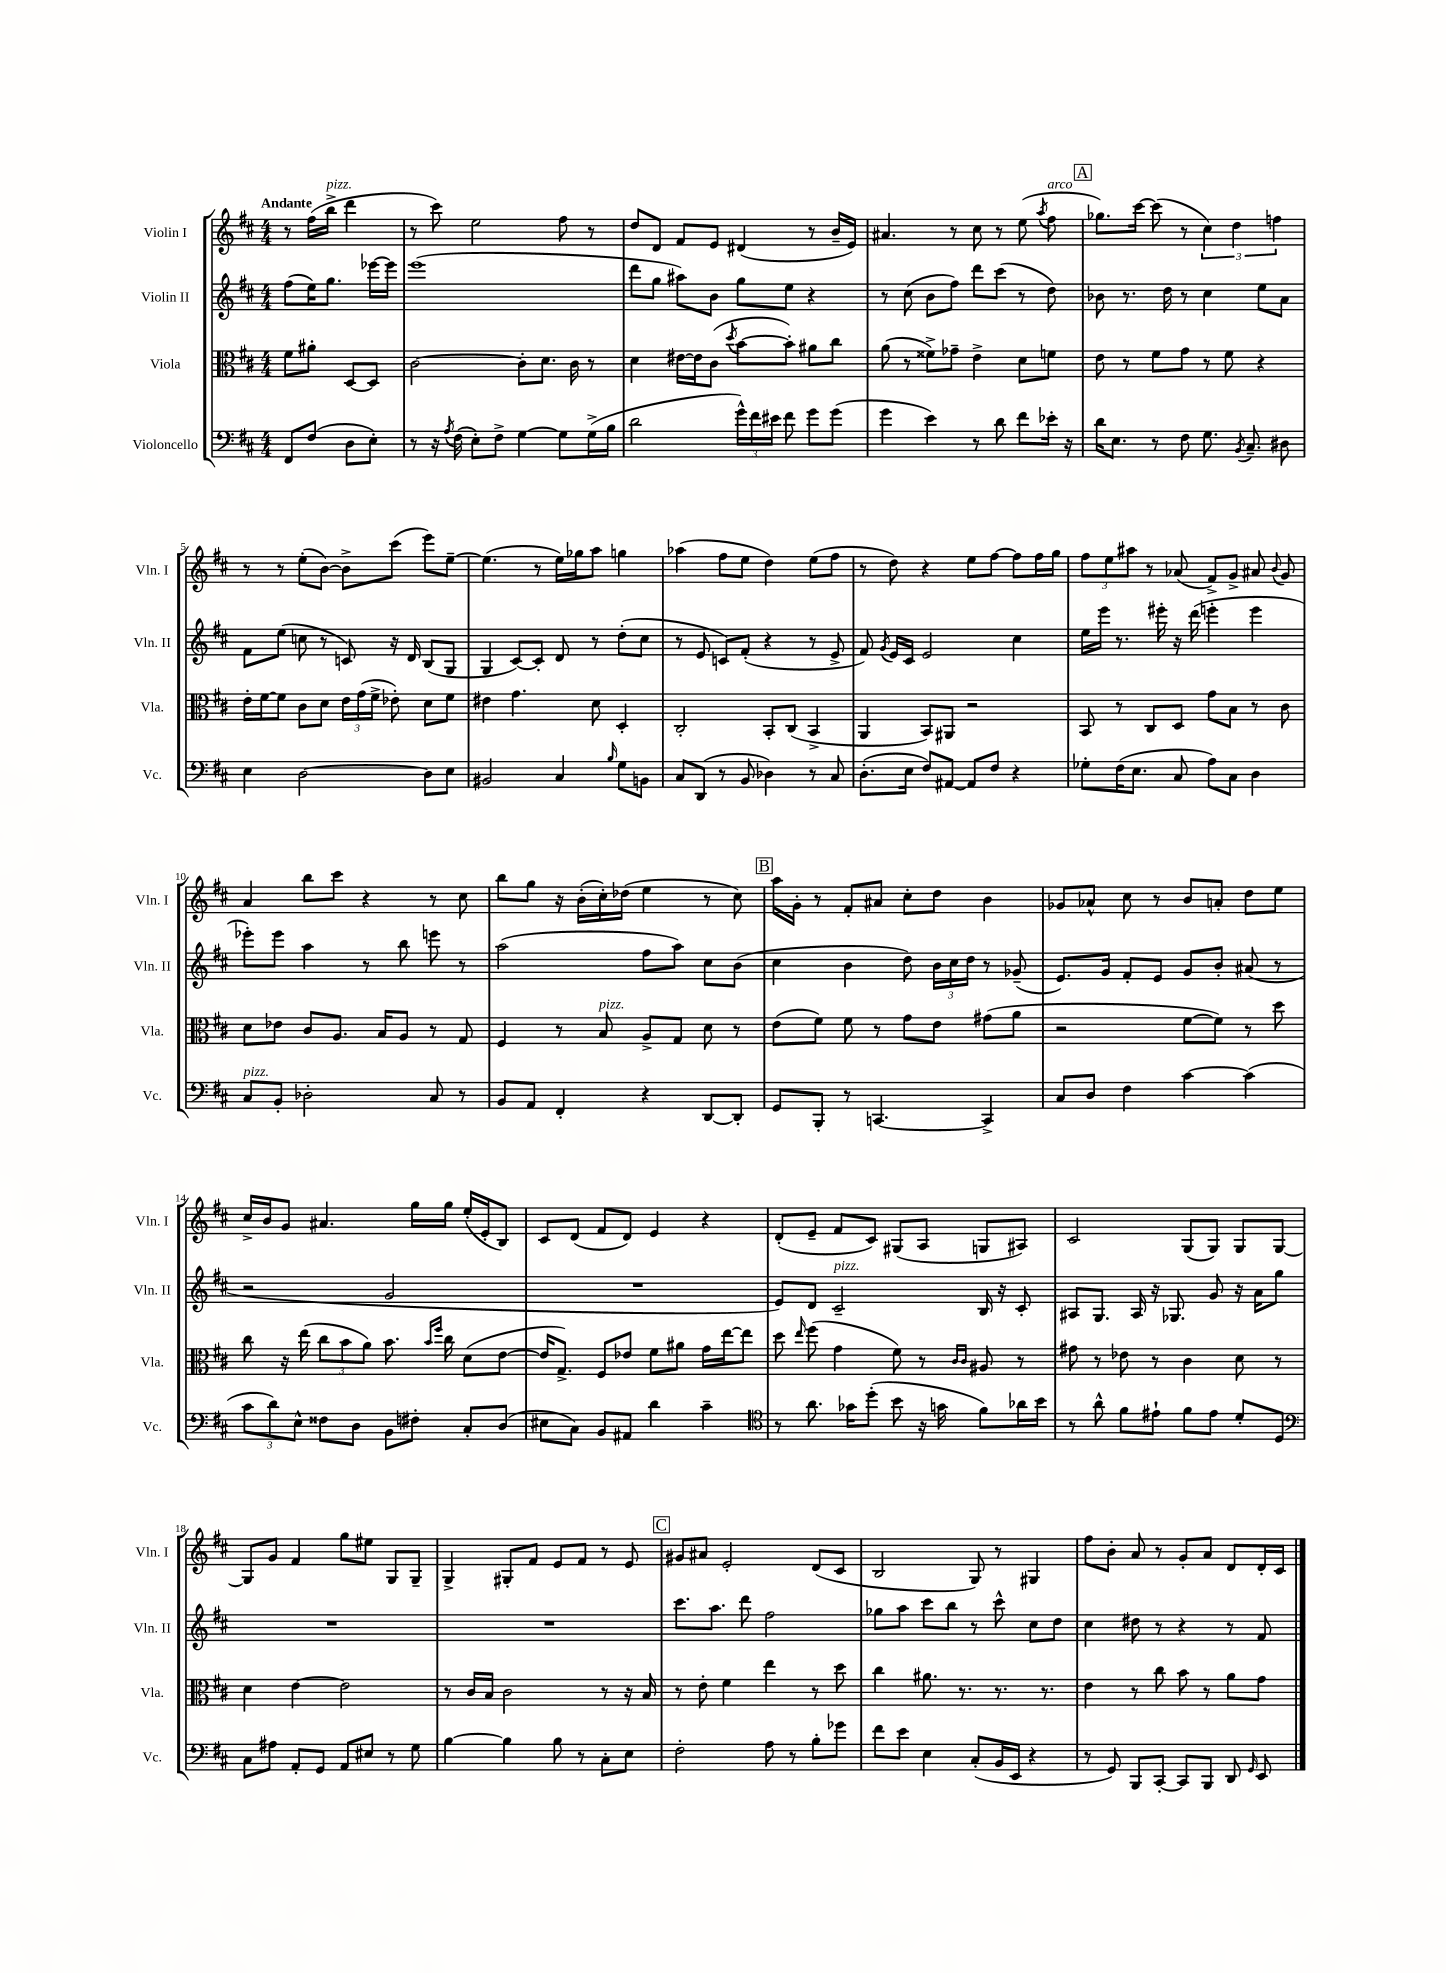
<<
\new StaffGroup <<
\new Staff = "s0" \with { instrumentName = "Violin I" shortInstrumentName = "Vln. I" } {
    \clef treble \key d \major \numericTimeSignature \time 4/4 \partial 2 \tempo "Andante"
    \autoBeamOff r8 fis''16[( b''16]->^\markup { \italic "pizz." } d'''4 |
    r8 cis'''8) e''2 fis''8 r8 |
    d''8[ d'8] fis'8[ e'8] dis'4( r8 b'16[-- e'16]) |
    ais'4. r8 cis''8 r8 e''8( \acciaccatura { a''8 } fis''8^\markup { \italic "arco" } |
    \mark \markup { \box "A" } ges''8.[) cis'''16]~ cis'''8( r8 \tuplet 3/2 { cis''4) d''4 f''4 } |
    r8 r8 e''8[-.( b'8]~) b'8[-> cis'''8]( e'''8[) e''8]~-- |
    e''4.( r8 e''16[) ges''16 a''8] g''4 |
    aes''4( fis''8[ e''8] d''4) e''8[( fis''8] |
    r8 d''8) r4 e''8[ fis''8]~ fis''8[ fis''16 g''16] |
    \tuplet 3/2 { fis''8[ e''8 ais''8] } r8 aes'8( fis'8[->) g'8]-> ais'8 \appoggiatura { b'8 } g'8 |
    a'4 b''8[ cis'''8] r4 r8 cis''8 |
    b''8[ g''8] r16 b'16[-.( cis''16-.) des''16]( e''4 r8 cis''8) |
    \mark \markup { \box "B" } a''16[ g'16]-. r8 fis'8[-. ais'8] cis''8[-. d''8] b'4 |
    ges'8[ aes'8]-^ cis''8 r8 b'8[ a'8]-. d''8[ e''8] |
    cis''16[-> b'16 g'8] ais'4. g''16[ g''16] e''16[-.( e'16-. b8]) |
    cis'8[ d'8]( fis'8[ d'8]) e'4 r4 |
    d'8[-.( e'8]-- fis'8[ cis'8]) gis8[( a8] g8[ ais8]) |
    cis'2 g8[( g8]) g8[ g8]~ |
    g8[ g'8] fis'4 g''8[ eis''8] g8[ g8]-- |
    g4-> gis8[-. fis'8] e'8[ fis'8] r8 e'8 |
    \mark \markup { \box "C" } gis'8[ ais'8] e'2-. d'8[( cis'8] |
    b2 g8) r8 gis4 |
    fis''8[ b'8]-. a'8 r8 g'8[-. a'8] d'8[ d'16-. cis'16] \bar "|." |
}
\new Staff = "s1" \with { instrumentName = "Violin II" shortInstrumentName = "Vln. II" } {
    \clef treble \key d \major \numericTimeSignature \time 4/4 \partial 2
    \autoBeamOff fis''8[( e''16) g''8.] ees'''16[~ ees'''16] |
    e'''1( |
    d'''8[ g''8] ais''8[) b'8] g''8[ e''8] r4 |
    r8 cis''8( b'8[ fis''8]) d'''8[ cis'''8]( r8 d''8) |
    \mark \markup { \box "A" } bes'8 r8. d''16 r8 cis''4 e''8[ a'8] |
    fis'8[ e''8]( c''8 r8 c'8) r16 d'16 b8[( g8] |
    g4 cis'8[~) cis'8]-. d'8 r8 d''8[-.( cis''8] |
    r8 e'8 c'8[) fis'8]-.( r4 r8 e'8-> |
    fis'8) \acciaccatura { g'8 } e'16[ cis'16] e'2 cis''4 |
    e''16[ e'''16] r8. eis'''16-. r16 d'''16( e'''4-. e'''4 |
    ees'''8[-.) ees'''8] a''4 r8 b''8 e'''8 r8 |
    a''2( fis''8[ a''8]) cis''8[ b'8]( |
    \mark \markup { \box "B" } cis''4 b'4 d''8) \tuplet 3/2 { b'16[ cis''16 d''16] } r8 ges'8--( |
    e'8.[) g'16] fis'8[-. e'8] g'8[ b'8]-. ais'8( r8 |
    r2 g'2 |
    R1 |
    e'8[) d'8] cis'2--^\markup { \italic "pizz." } b16 r16 cis'8-. |
    ais8[ g8.] ais16 r16 ges8. g'8 r16 a'16[ g''8] |
    R1 |
    R1 |
    \mark \markup { \box "C" } cis'''8.[ a''8.] d'''8 fis''2 |
    ges''8[ a''8] cis'''8[ b''8] r8 cis'''8-^ cis''8[ d''8] |
    cis''4 dis''8 r8 r4 r8 fis'8 \bar "|." |
}
\new Staff = "s2" \with { instrumentName = "Viola" shortInstrumentName = "Vla." } {
    \clef alto \key d \major \numericTimeSignature \time 4/4 \partial 2
    \autoBeamOff fis'8[ ais'8]-. d8[~ d8] |
    cis'2~ cis'8[-. d'8.] cis'16 r8 |
    d'4 eis'16[~ eis'16 cis'8]( \acciaccatura { d''8 } b'8[~ b'8]-.) ais'8[ cis''8] |
    a'8( r8 fisis'8[->) ges'8]-- e'4-> d'8[ f'8] |
    \mark \markup { \box "A" } e'8 r8 fis'8[ g'8] r8 fis'8 r4 |
    e'16[-. fis'16~ fis'8] cis'8[ d'8] \tuplet 3/2 { e'16[ g'16( fis'16]-> } ees'8-.) d'8[ fis'8] |
    eis'4 g'4. d'8 d4-. |
    cis2-. b,8[-. cis8]( b,4-> |
    a,4 b,8[) ais,8] r2 |
    b,8 r8 cis8[ d8] g'8[ b8] r8 cis'8 |
    d'8[ ees'8] cis'8[ a8.] b16[ a8] r8 g8 |
    fis4 r8 b8^\markup { \italic "pizz." } a8[-> g8] d'8 r8 |
    \mark \markup { \box "B" } e'8[( fis'8]) fis'8 r8 g'8[ e'8] gis'8[( a'8] |
    r2 fis'8[~ fis'8]) r8 d''8 |
    cis''8 r16 e''16( \tuplet 3/2 { cis''8[ b'8 a'8]) } b'8. \grace { b'16[ fis''16] } cis''16 d'8[( e'8]~ |
    e'16[ g8.]->) fis8[ ees'8] fis'8[ ais'8] g'16[ e''16~ e''8] |
    d''8 \grace { e''16 } fis''8( g'4 fis'8) r8 \grace { cis'16[ cis'16] } ais8 r8 |
    gis'8 r8 ees'8 r8 cis'4 d'8 r8 |
    d'4 e'4~ e'2 |
    r8 cis'16[ b16] cis'2 r8 r16 b16 |
    \mark \markup { \box "C" } r8 e'8-. fis'4 e''4 r8 d''8 |
    cis''4 ais'8. r8. r8. r8. |
    e'4 r8 cis''8 b'8 r8 a'8[ g'8] \bar "|." |
}
\new Staff = "s3" \with { instrumentName = "Violoncello" shortInstrumentName = "Vc." } {
    \clef bass \key d \major \numericTimeSignature \time 4/4 \partial 2
    \autoBeamOff fis,8[ fis8]( d8[ e8]-.) |
    r8 r16 \acciaccatura { a8 } fis16( e8[-.) fis8]-> g4~ g8[ g16->( b16] |
    d'2 \tuplet 3/2 { g'16[-^) fis'16 eis'16] } fis'8 g'8[ g'8]( |
    g'4 e'4) r8 d'8 fis'8[ ees'16]-. r16 |
    \mark \markup { \box "A" } d'16[ e8.] r8 fis8 g8. \acciaccatura { b,8 } cis8.-- dis8 |
    e4 d2~ d8[ e8] |
    bis,2 cis4 \grace { b16 } g8[ b,8] |
    cis8[ d,8]( r8 b,8 des4) r8 cis8 |
    d8.[-.( e16] fis8[) ais,8]~ ais,8[ fis8] r4 |
    ges8[-. fis16( e8.] cis8 a8[) cis8] d4 |
    cis8[^\markup { \italic "pizz." } b,8]-. des2-. cis8 r8 |
    b,8[ a,8] fis,4-. r4 d,8[~ d,8]-. |
    \mark \markup { \box "B" } g,8[ b,,8]-. r8 c,4.~ c,4-> |
    cis8[ d8] fis4 cis'4~ cis'4( |
    \tuplet 3/2 { cis'8[ d'8) e8]-^ } fisis8[ d8] b,8[ fis8]-. cis8[-. d8]( |
    eis8[ cis8]) b,8[ ais,8] d'4 cis'4-- |
    \clef tenor r8 a'8. ges'16[ d''8]-.( b'8 r16 g'16 fis'8[) aes'16 b'16] |
    r8 a'8-^ fis'8[ eis'8]-! fis'8[ eis'8] d'8[-. d8] |
    \clef bass cis8[ ais8] a,8[-. g,8] a,8[ eis8] r8 g8 |
    b4~ b4 b8 r8 cis8[-. e8] |
    \mark \markup { \box "C" } fis2-. a8 r8 b8[-. ges'8] |
    fis'8[ e'8] e4 cis8[-.( b,16 e,16] r4 |
    r8 g,8) b,,8[ cis,8]~-. cis,8[ b,,8] d,8 \grace { g,16 } e,8 \bar "|." |
}
>>
>>
